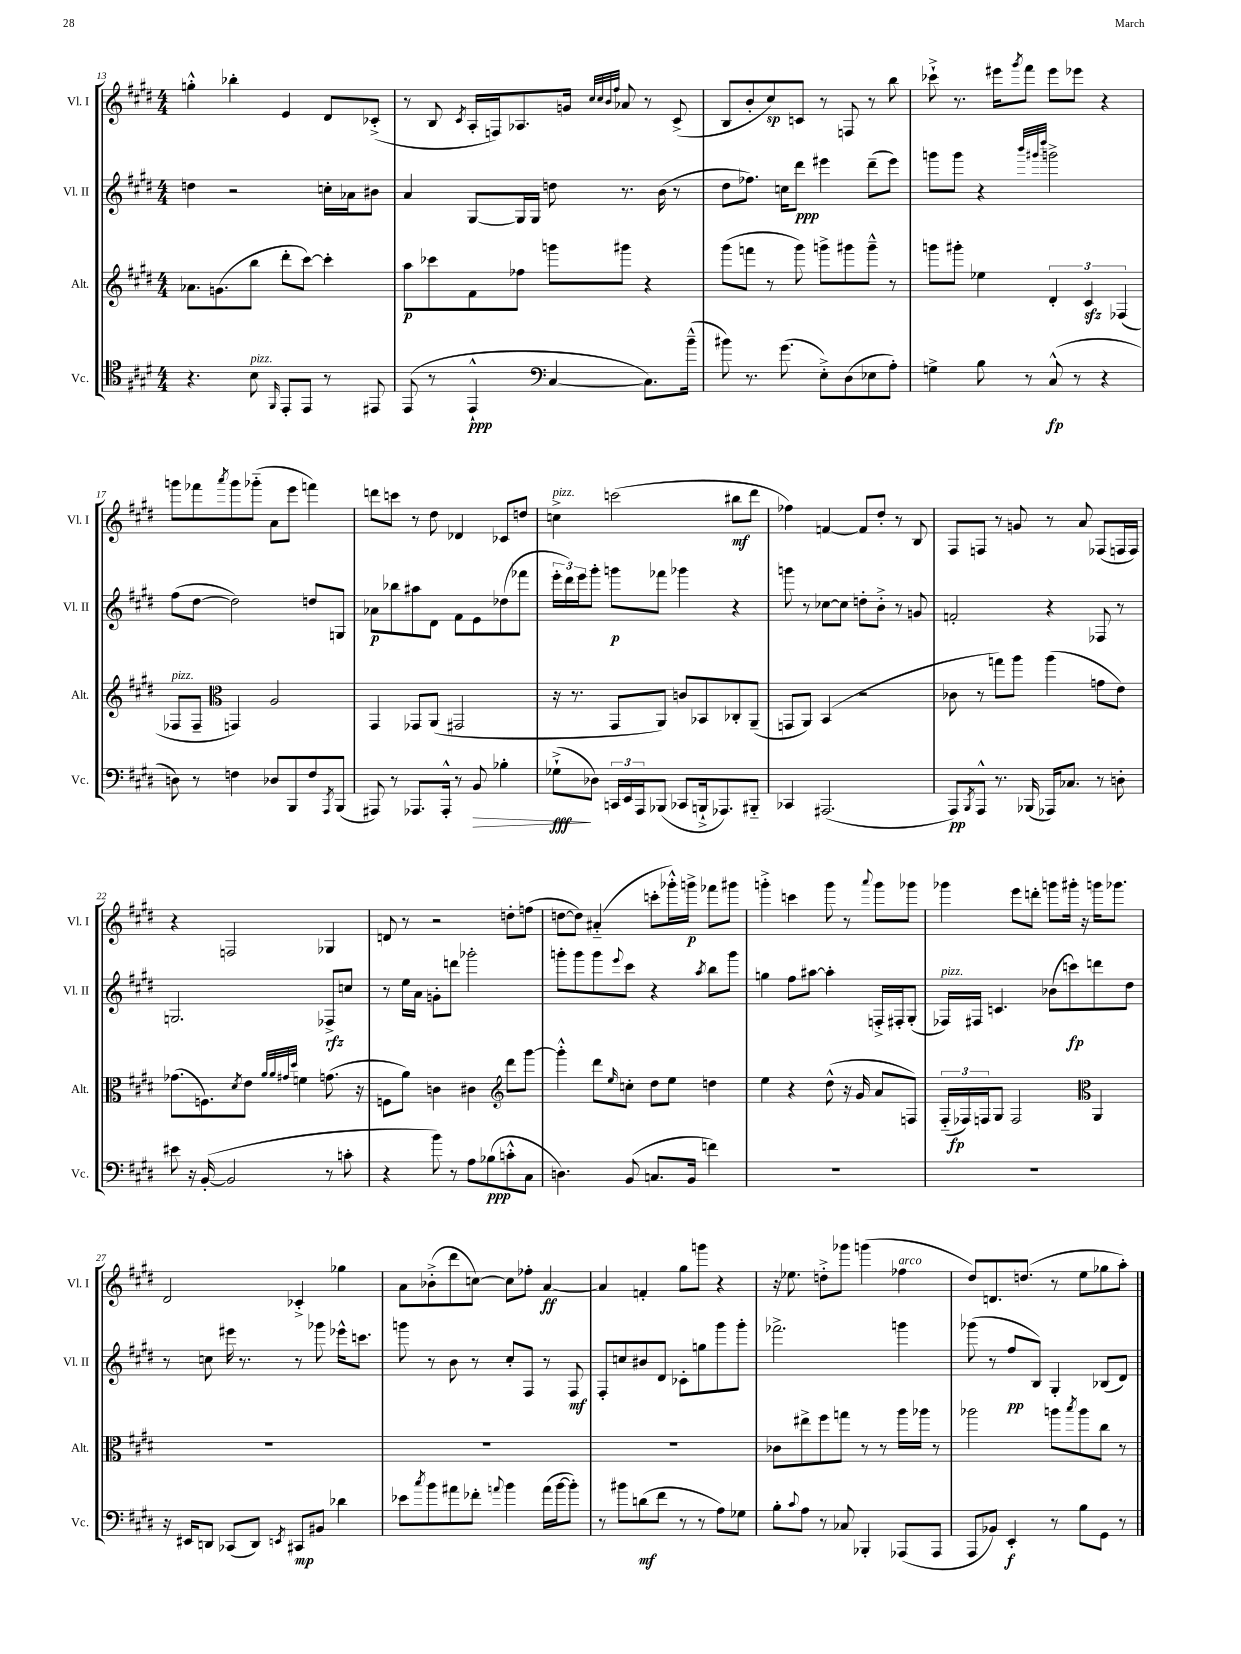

**kern	**dynam	**kern	**dynam	**kern	**dynam	**kern	**dynam
*part4	*part4	*part3	*part3	*part2	*part2	*part1	*part1
*staff4	*staff4	*staff3	*staff3	*staff2	*staff2	*staff1	*staff1
*I"Vc.	*	*I"Alt.	*	*I"Vl. II	*	*I"Vl. I	*
*I'Vc.	*	*I'Alt.	*	*I'Vl. II	*	*I'Vl. I	*
*clefC4	*	*clefG2	*	*clefG2	*	*clefG2	*
*k[f#c#g#d#]	*	*k[f#c#g#d#]	*	*k[f#c#g#d#]	*	*k[f#c#g#d#]	*
*M4/4	*	*M4/4	*	*M4/4	*	*M4/4	*
=13	=13	=13	=13	=13	=13	=13	=13
4.r	.	8.a-X\L	.	4ddn\	.	4ggn'^^\	.
.	.	(8.gn\	.	.	.	.	.
.	.	.	.	2r	.	4bb-X'\	.
!LO:TX:a:i:t=pizz.	!	!	!	!	!	!	!
8B\	.	8bb\J	.	.	.	.	.
16qqFF#/	.	.	.	.	.	.	.
8EE'/L	.	8ddd#'\L	.	.	.	4e/	.
8EE/J	.	[8ccc#\J)	.	.	.	.	.
8r	.	4ccc#'\]	.	16ccn'\LL	.	8d#/L	.
.	.	.	.	16a-X\J	.	.	.
8EE#X/	.	.	.	8b#X\J	.	(8c-X'^/J	.
=14	=14	=14	=14	=14	=14	=14	=14
(8EE/	.	8aa\L	p	4a/	.	8r	.
8r	.	8ccc-X\	.	.	.	8B/	.
.	.	.	.	.	.	8qc#/	.
4EE`^^/	ppp	8f#\	.	[8G#/L	.	16A'/LL	.
.	.	.	.	.	.	16Fn/J)	.
.	.	8ff-X\J	.	16G#/L]	.	8.A-X/	.
.	.	.	.	16G#/JJ	.	.	.
*clefF4	*	*	*	*	*	*	*
[4C#/	.	8gggn\L	.	8ddn\	.	.	.
.	.	.	.	.	.	16gn/Jk	.
.	.	.	.	.	.	32qqcc#/LLL	.
.	.	.	.	.	.	32qqcc#/	.
.	.	.	.	.	.	32qqb/	.
.	.	.	.	.	.	32qqff#/JJJ	.
.	.	8ggg#X\J	.	8.r	.	8a-X/	.
8.C#\L])	.	4r	.	.	.	8r	.
.	.	.	.	(16b\	.	.	.
.	.	.	.	8r	.	(8c#^/	.
(16b~^^\Jk	.	.	.	.	.	.	.
=15	=15	=15	=15	=15	=15	=15	=15
8b#X\)	.	(8ggg#\L	.	8dd#\L	.	8B/L	.
8.r	.	8fffn\J	.	8.ff-X\J)	.	8b'/	.
.	.	8r	.	.	.	8cc#/)	sp
(8.g#\	.	.	.	16ccn\KL	.	.	.
.	.	8ggg#\)	.	8ddd#\J	ppp	8cn/J	.
8E'^\L)	.	8gggn^\L	.	4eee#X\	.	8r	.
(8D#\	.	8ggg#X\	.	.	.	8Fn/	.
8E-X\	.	8ggg#~^^\J	.	(8ddd#~\L	.	8r	.
8A'\J)	.	8r	.	8eee#\J)	.	8bb\	.
=16	=16	=16	=16	=16	=16	=16	=16
4Gn^\	.	8gggn\L	.	8gggn\L	.	8ccc-X`^\	.
.	.	8ggg#X'\J	.	8ggg\J	.	8.r	.
8B\	.	4ee-X\	.	4r	.	.	.
.	.	.	.	.	.	16eee#X\KL	.
.	.	.	.	.	.	8qggg#/	.
8r	.	.	.	.	.	8fff#\J	.
.	.	.	.	32qqbbb/LLL	.	.	.
.	.	.	.	32qqggg#X/	.	.	.
.	.	.	.	32qqdddd#/JJJ	.	.	.
(8C#^^/	fp	6d#'/	.	2gggn^\	.	8eee#\L	.
8r	.	.	.	.	.	8eee-X\J	.
.	.	6c#zz/	.	.	.	.	.
4r	.	.	.	.	.	4r	.
.	.	(6F-X/	.	.	.	.	.
!!LO:LB:g=z
=17	=17	=17	=17	=17	=17	=17	=17
!	!	!LO:TX:a:i:t=pizz.	!	!	!	!	!
8Dn\)	.	8F-X/L	.	(8ff#\L	.	8gggn\L	.
8r	.	8F-~/J	.	[8dd#\J	.	8fff-X\	.
*	*	*clefC3	*	*	*	*	*
.	.	.	.	.	.	8qaaa/	.
4Fn\	.	4GGn/)	.	2dd#\])	.	8ggg\	.
.	.	.	.	.	.	(8ggg-X\J	.
8D-X/L	.	2A/	.	.	.	8a\L	.
8BBB/	.	.	.	.	.	8eee\J	.
8F/	.	.	.	8ddn/L	.	4fffn\)	.
8qAAA/	.	.	.	.	.	.	.
(8BBB/J	.	.	.	8Gn/J	.	.	.
=18	=18	=18	=18	=18	=18	=18	=18
8AAA#X/)	.	4GG#/	.	8a-X\L	p	8dddn\L	.
8r	.	.	.	8bb-X\	.	8cccn\J	.
8.AAA-X/L	.	8GG-X/L	.	8aa#X\	.	8r	.
.	.	(8AA/J	.	8d#\J	.	8dd#\	.
16AAA-'^^/Jk	.	.	.	.	.	.	.
8r	.	2GG#X/	.	8f#\L	.	4d-X/	.
!	!LO:HP:b	!	!	!	!	!	!
8BB/	>	.	.	8e\	.	.	.
4B-X'\	.	.	.	(8dd-X\	.	8c-X/L	.
.	.	.	.	8fff-X\J	.	8ddn/J	.
=19	=19	=19	=19	=19	=19	=19	=19
!	!	!	!	!	!	!LO:TX:a:i:t=pizz.	!
(8G-X`^\L	fff	16r	.	24eee'\LL	.	4ccn^\	.
.	.	.	.	24ddd#\)	.	.	.
.	.	8.r	.	.	.	.	.
.	.	.	.	24eee\J	.	.	.
8D-X\J)	]	.	.	8ggg#'\J	.	.	.
24CCn/LL	.	8GG#/L	.	8gggn\L	p	(2cccn\	.
24EE/	.	.	.	.	.	.	.
24AAA/J	.	.	.	.	.	.	.
(8BBB-X/J	.	8AA/J)	.	8fff-X\J	.	.	.
8CC-X/L	.	8cn/L	.	4ggg-X\	.	.	.
16BBBn`^/k	.	8BB-X/	.	.	.	.	.
8.AAA-X/)	.	.	.	.	.	.	.
.	.	8C-X'/	.	4r	.	8bb#X\L	mf
8BBB#X/J	.	(8AA~/J	.	.	.	8ddd#\J	.
=20	=20	=20	=20	=20	=20	=20	=20
4CC-X/	.	8GGn/L	.	8gggn\	.	4ff-X\)	.
.	.	8AA/J)	.	8r	.	.	.
(2.AAA#X/	.	(4BB/	.	[8cc-X\L	.	[4fn/	.
.	.	.	.	8cc-\J]	.	.	.
.	.	2r	.	8ddn'\L	.	8f/L]	.
.	.	.	.	8b'^\J	.	8dd#'/J	.
.	.	.	.	8r	.	8r	.
.	.	.	.	8gn/	.	8B/	.
=21	=21	=21	=21	=21	=21	=21	=21
8AAA/L)	pp	8c-X\	.	2fn'/	.	8F#/L	.
8qBBB/	.	.	.	.	.	.	.
8AAA^^/J	.	8r	.	.	.	8Fn/J	.
8.r	.	8ggn\L)	.	.	.	8r	.
.	.	8aa\J	.	.	.	8gn/	.
(16BBB-X/	.	.	.	.	.	.	.
16AAA-X/KL)	.	(4aa\	.	4r	.	8r	.
8.C-X/J	.	.	.	.	.	.	.
.	.	.	.	.	.	8a/	.
8r	.	8gn\L	.	8F-X/	.	(8F-X/L	.
8Dn'\	.	8e\J)	.	8r	.	16Fn/L	.
.	.	.	.	.	.	16F/JJ)	.
!!LO:LB:g=z
=22	=22	=22	=22	=22	=22	=22	=22
8e#X\	.	(8.g-X\L	.	2.Gn/	.	4r	.
16r	.	.	.	.	.	.	.
([16BB'/	.	8.Fn\)	.	.	.	.	.
2BB/]	.	.	.	.	.	2Fn/	.
.	.	8qd#/	.	.	.	.	.
.	.	8e\J	.	.	.	.	.
.	.	32qqa/LLL	.	.	.	.	.
.	.	32qqa/	.	.	.	.	.
.	.	32qqg#X/	.	.	.	.	.
.	.	32qqdd#/JJJ	.	.	.	.	.
.	.	4fn\	.	.	.	.	.
8r	.	(8.gn\	.	8F-X^/L	rfz	4G-X/	.
8cn'\	.	.	.	8ccn/J	.	.	.
.	.	16r	.	.	.	.	.
=23	=23	=23	=23	=23	=23	=23	=23
4r	.	8Fn\L	.	8r	.	8dn/	.
.	.	8a\J)	.	16ee\LL	.	8r	.
.	.	.	.	16a\JJ	.	.	.
8b\)	.	4cn\	.	8gn'\L	.	2r	.
8r	.	.	.	8dddn\J	.	.	.
8A\L	.	4c#X\	.	2ggg-X'\	.	.	.
(8B-X\	ppp	.	.	.	.	.	.
*	*	*clefG2	*	*	*	*	*
8cn'^^\	.	8ddd#\L	.	.	.	8ddn'\L	.
8C#\J	.	[8ggg#\J	.	.	.	(8ffn\J	.
=24	=24	=24	=24	=24	=24	=24	=24
4.Dn\)	.	4ggg#'^^\]	.	8gggn'\L	.	[8ddn\L	.
.	.	.	.	8ggg\	.	8dd\J])	.
.	.	8ddd#\L	.	8ggg\	.	(4a#X/	.
.	.	16qqee/	.	8qqeee/	.	.	.
(8BB/	.	8ccn'\J	.	8ccc#\J	.	.	.
8.Cn/L	.	8dd#\L	.	4r	.	8cccn'\L	.
.	.	8ee\J	.	.	.	16ggg-X'^^\L)	.
16BB/Jk	.	.	.	.	.	16gggn^\JJ	p
.	.	.	.	8qaa/	.	.	.
4fn\)	.	4ddn\	.	8bb\L	.	8fff-X\L	.
.	.	.	.	8ggg\J	.	8ggg#X\J	.
=25	=25	=25	=25	=25	=25	=25	=25
1r	.	4ee\	.	4ggn\	.	4gggn'^\	.
.	.	4r	.	8ff#\L	.	4cccn\	.
.	.	.	.	[8aa#X\J	.	.	.
.	.	(8dd#^^\	.	4aa#'\]	.	8ggg\	.
.	.	16r	.	.	.	8r	.
.	.	16g#/	.	.	.	.	.
.	.	.	.	.	.	8qqaaa/	.
.	.	8a/L	.	16Fn'^/LL	.	8ggg\L	.
.	.	.	.	16F#X'/J	.	.	.
.	.	8Fn/J)	.	(8G#'/J	.	8ggg-X\J	.
=26	=26	=26	=26	=26	=26	=26	=26
!	!	!	!	!LO:TX:a:i:t=pizz.	!	!	!
1r	.	(24F#/LL	.	16F-X/LL)	.	4ggg-X\	.
.	.	24F-X/)	fp	.	.	.	.
.	.	.	.	16F#X/JJ	.	.	.
.	.	24Fn/J	.	.	.	.	.
.	.	8G#/J	.	4.cn/	.	.	.
.	.	2F/	.	.	.	8eee\L	.
.	.	.	.	.	.	8dddn'\J	.
.	.	.	.	(8b-X\L	.	8gggn\L	.
.	.	.	.	8cccn\)	fp	16ggg#X'\Jk	.
.	.	.	.	.	.	16r	.
*	*	*clefC3	*	*	*	*	*
.	.	4AA/	.	8dddn\	.	16gggn\KL	.
.	.	.	.	.	.	8.ggg-X\J	.
.	.	.	.	8dd#\J	.	.	.
!!LO:LB:g=z
=27	=27	=27	=27	=27	=27	=27	=27
16r	.	1r	.	8r	.	2d#/	.
16EE#X/KL	.	.	.	.	.	.	.
8DDn/J	.	.	.	8ccn\	.	.	.
(8CC-X/L	.	.	.	16eee#X\	.	.	.
.	.	.	.	8.r	.	.	.
8DD/J)	.	.	.	.	.	.	.
8qEEn/	.	.	.	.	.	.	.
8CC#X/L	mp	.	.	8r	.	4c-X'^/	.
8BB#X/J	.	.	.	8ggg-X\	.	.	.
4d-X\	.	.	.	16eee-X^^\KL	.	4gg-X\	.
.	.	.	.	8.cccn\J	.	.	.
=28	=28	=28	=28	=28	=28	=28	=28
8e-X\L	.	1r	.	8gggn\	.	8a\L	.
8qcc#/	.	.	.	.	.	.	.
8b\	.	.	.	8r	.	(8b-X'^\	.
8a#X\	.	.	.	8b\	.	8ddd#\	.
8f-X'\J	.	.	.	8r	.	[8ccn\J)	.
8qqan/	.	.	.	.	.	.	.
4b\	.	.	.	8cc#'/L	.	8cc\L]	.
.	.	.	.	8F#/J	.	8ff-X'\J	.
(16a\LL	.	.	.	8r	.	[4a/	ff
[16b\J	.	.	.	.	.	.	.
8b'\J])	.	.	.	8F#/	mf	.	.
=29	=29	=29	=29	=29	=29	=29	=29
8r	.	1r	.	8F#'/L	.	4a/]	.
8b#X\L	.	.	.	8ccn/	.	.	.
(8dn\	mf	.	.	8b#X/	.	4fn'/	.
8f#\J	.	.	.	8d#/J	.	.	.
8r	.	.	.	8c-X'\L	.	8gg#\L	.
8r	.	.	.	8ggn\	.	8gggn\J	.
8A\L)	.	.	.	8ggg#\	.	4r	.
8G-X\J	.	.	.	8ggg#'\J	.	.	.
=30	=30	=30	=30	=30	=30	=30	=30
8B'\L	.	8c-X\L	.	2.fff-X^\	.	16r	.
.	.	.	.	.	.	8.ee-X\	.
8qqc#/	.	.	.	.	.	.	.
8A\J	.	8ee#X^\	.	.	.	.	.
8r	.	8ff#\	.	.	.	8ddn'^\L	.
8C-X/	.	8ggn\J	.	.	.	8ggg-X\J	.
4BBB-X'/	.	8r	.	.	.	(4gggn\	.
.	.	8r	.	.	.	.	.
!	!	!	!	!	!	!LO:TX:a:i:t=arco	!
(8AAA-X/L	.	16aa\LL	.	4gggn\	.	4ff-X\	.
.	.	16aa-X\JJ	.	.	.	.	.
8AAA-/J	.	8r	.	.	.	.	.
=31	=31	=31	=31	=31	=31	=31	=31
8AAA/L	.	2aa-X\	.	(8ggg-X\	.	8dd#/L)	.
8BB-X/J)	.	.	.	8r	.	8.dn/	.
4EE'/	f	.	.	8ff#/L	pp	.	.
.	.	.	.	.	.	(8.ddn/J	.
.	.	.	.	8B/J)	.	.	.
8r	.	8aan\L	.	4G#'/	.	8r	.
.	.	8qbb/	.	.	.	.	.
8B\L	.	8aa\	.	.	.	8ee\L	.
8GG#\J	.	8cc#\J	.	(8B-X/L	.	8gg-X\	.
8r	.	8r	.	8d#/J)	.	8aa'\J)	.
==	==	==	==	==	==	==	==
*-	*-	*-	*-	*-	*-	*-	*-
